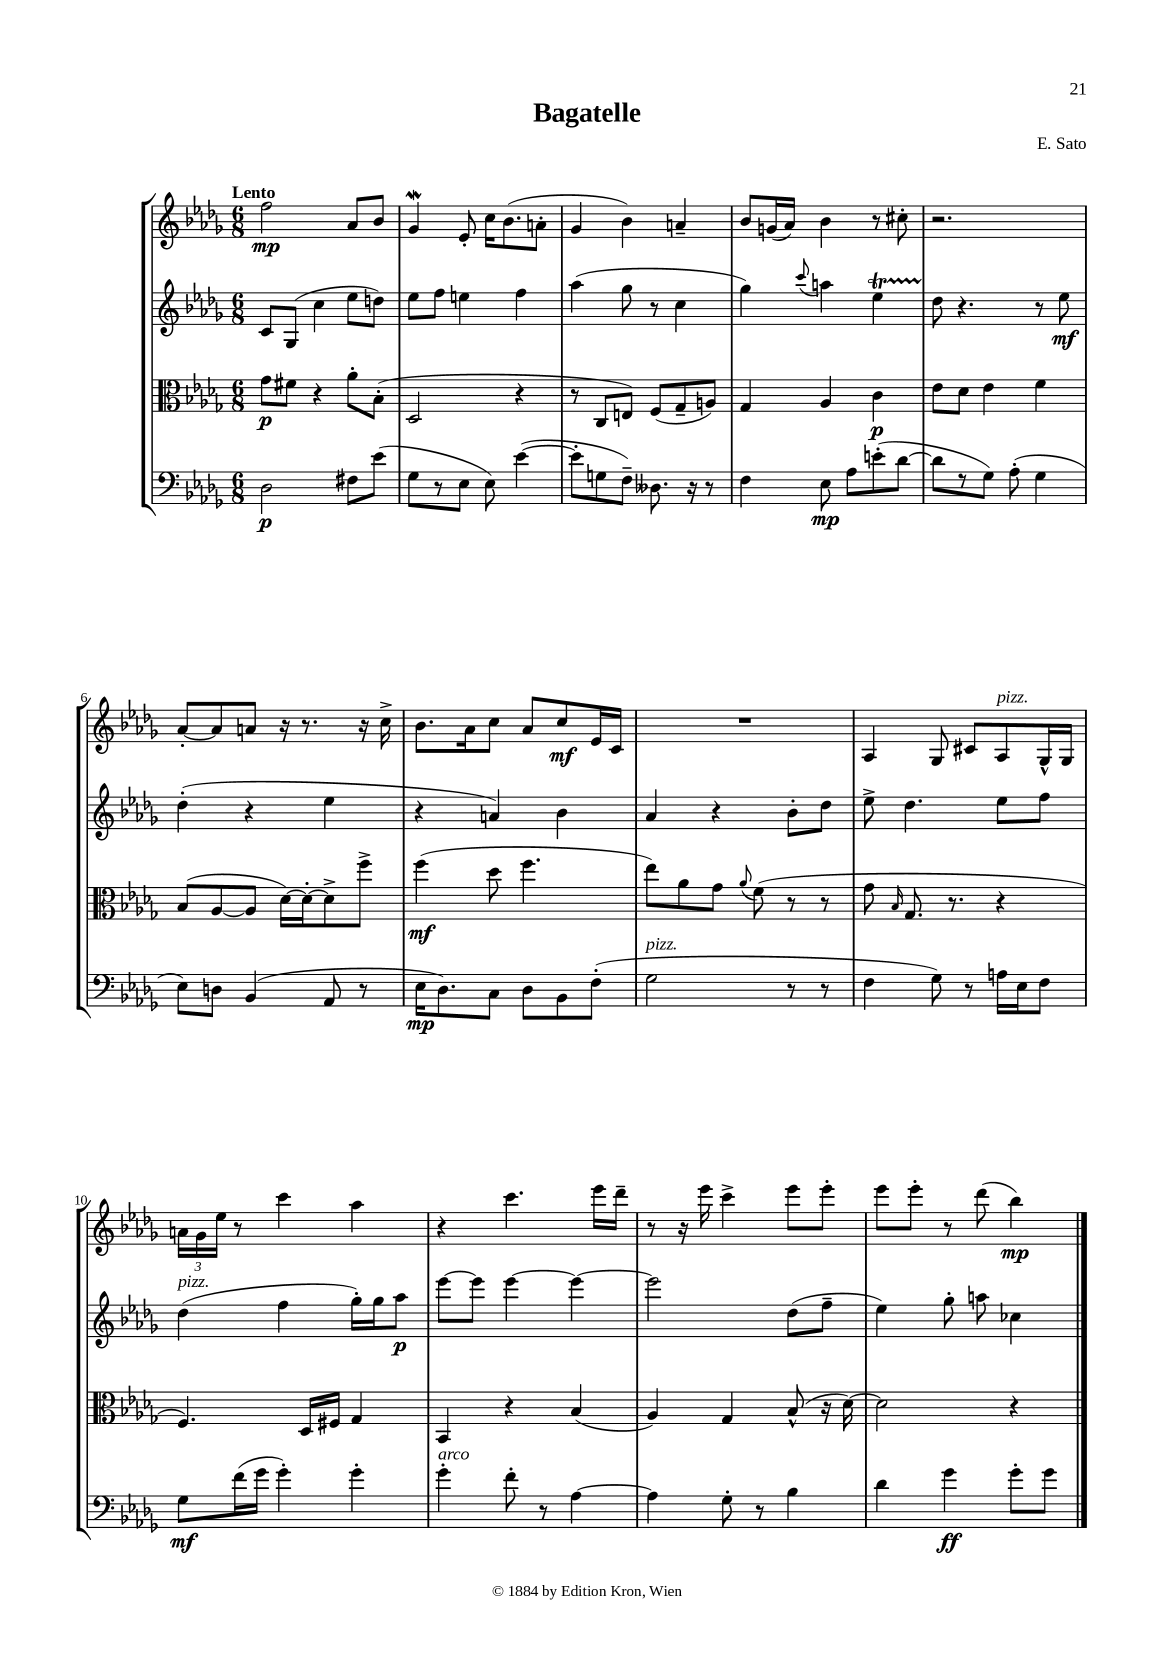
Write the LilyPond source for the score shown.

\header { title = "Bagatelle" composer = "E. Sato" }
<<
\new StaffGroup <<
\new Staff = "s0" {
    \clef treble \key des \major \numericTimeSignature \time 6/8 \tempo "Lento"
    \autoBeamOff f''2\mp aes'8[ bes'8] |
    ges'4\mordent ees'8-. c''16[ bes'8.( a'8]-. |
    ges'4 bes'4) a'4-- |
    bes'8[ g'16( aes'16]) bes'4 r8 cis''8-. |
    r2. |
    aes'8[~-. aes'8 a'8] r16 r8. r16 c''16-> |
    bes'8.[ aes'16 c''8] aes'8[ c''8\mf ees'16 c'16] |
    R2. |
    aes4 ges8 cis'8[ aes8^\markup { \italic "pizz." } ges16-^ ges16] |
    \tuplet 3/2 { a'16[ ges'16 ees''16] } r8 c'''4 aes''4 |
    r4 c'''4. ees'''16[ des'''16]-- |
    r8 r16 ees'''16 c'''4-> ees'''8[ ees'''8]-. |
    ees'''8[ ees'''8]-. r8 des'''8( bes''4\mp) \bar "|." |
}
\new Staff = "s1" {
    \clef treble \key des \major \numericTimeSignature \time 6/8
    \autoBeamOff c'8[ ges8]( c''4 ees''8[ d''8]) |
    ees''8[ f''8] e''4 f''4 |
    aes''4( ges''8 r8 c''4 |
    ges''4) \appoggiatura { c'''8 } a''4 ees''4\startTrillSpan |
    des''8\stopTrillSpan r4. r8 ees''8\mf |
    des''4-.( r4 ees''4 |
    r4 a'4) bes'4 |
    aes'4 r4 bes'8[-. des''8] |
    ees''8-> des''4. ees''8[ f''8] |
    des''4^\markup { \italic "pizz." }( f''4 ges''16[-.) ges''16 aes''8]\p |
    ees'''8[~ ees'''8] ees'''4~ ees'''4~ |
    ees'''2 des''8[( f''8]-- |
    ees''4) ges''8-. a''8 ces''4 \bar "|." |
}
\new Staff = "s2" {
    \clef alto \key des \major \numericTimeSignature \time 6/8
    \autoBeamOff ges'8[\p fis'8] r4 aes'8[-. bes8]-.( |
    des2 r4 |
    r8 c8[ e8]) f8[( ges8-- a8]) |
    ges4 aes4 c'4\p |
    ees'8[ des'8] ees'4 f'4 |
    bes8[( aes8~ aes8] des'16[~) des'16~-. des'8-> f''8]-> |
    f''4\mf( des''8 f''4. |
    ees''8[) aes'8 ges'8] \appoggiatura { aes'8 } f'8( r8 r8 |
    ges'8 \grace { bes16 } ges8. r8. r4 |
    f4.) des16[ fis16] ges4 |
    bes,4 r4 bes4( |
    aes4) ges4 bes8-^( r16 des'16~) |
    des'2 r4 \bar "|." |
}
\new Staff = "s3" {
    \clef bass \key des \major \numericTimeSignature \time 6/8
    \autoBeamOff des2\p fis8[ ees'8]( |
    ges8[ r8 ees8] ees8) ees'4~( |
    ees'8[-. g8 f8]--) deses8. r16 r8 |
    f4 ees8\mp aes8[ e'8-.( des'8]~ |
    des'8[ r8 ges8]) aes8-.( ges4 |
    ees8[) d8] bes,4( aes,8 r8 |
    ees16[\mp des8.) c8] des8[ bes,8 f8]-.( |
    ges2^\markup { \italic "pizz." } r8 r8 |
    f4 ges8) r8 a16[ ees16 f8] |
    ges8[\mf f'16( ges'16] ges'4-.) ges'4-. |
    ges'4-.^\markup { \italic "arco" } f'8-. r8 aes4~ |
    aes4 ges8-. r8 bes4 |
    des'4 ges'4\ff ges'8[-. ges'8] \bar "|." |
}
>>
>>
